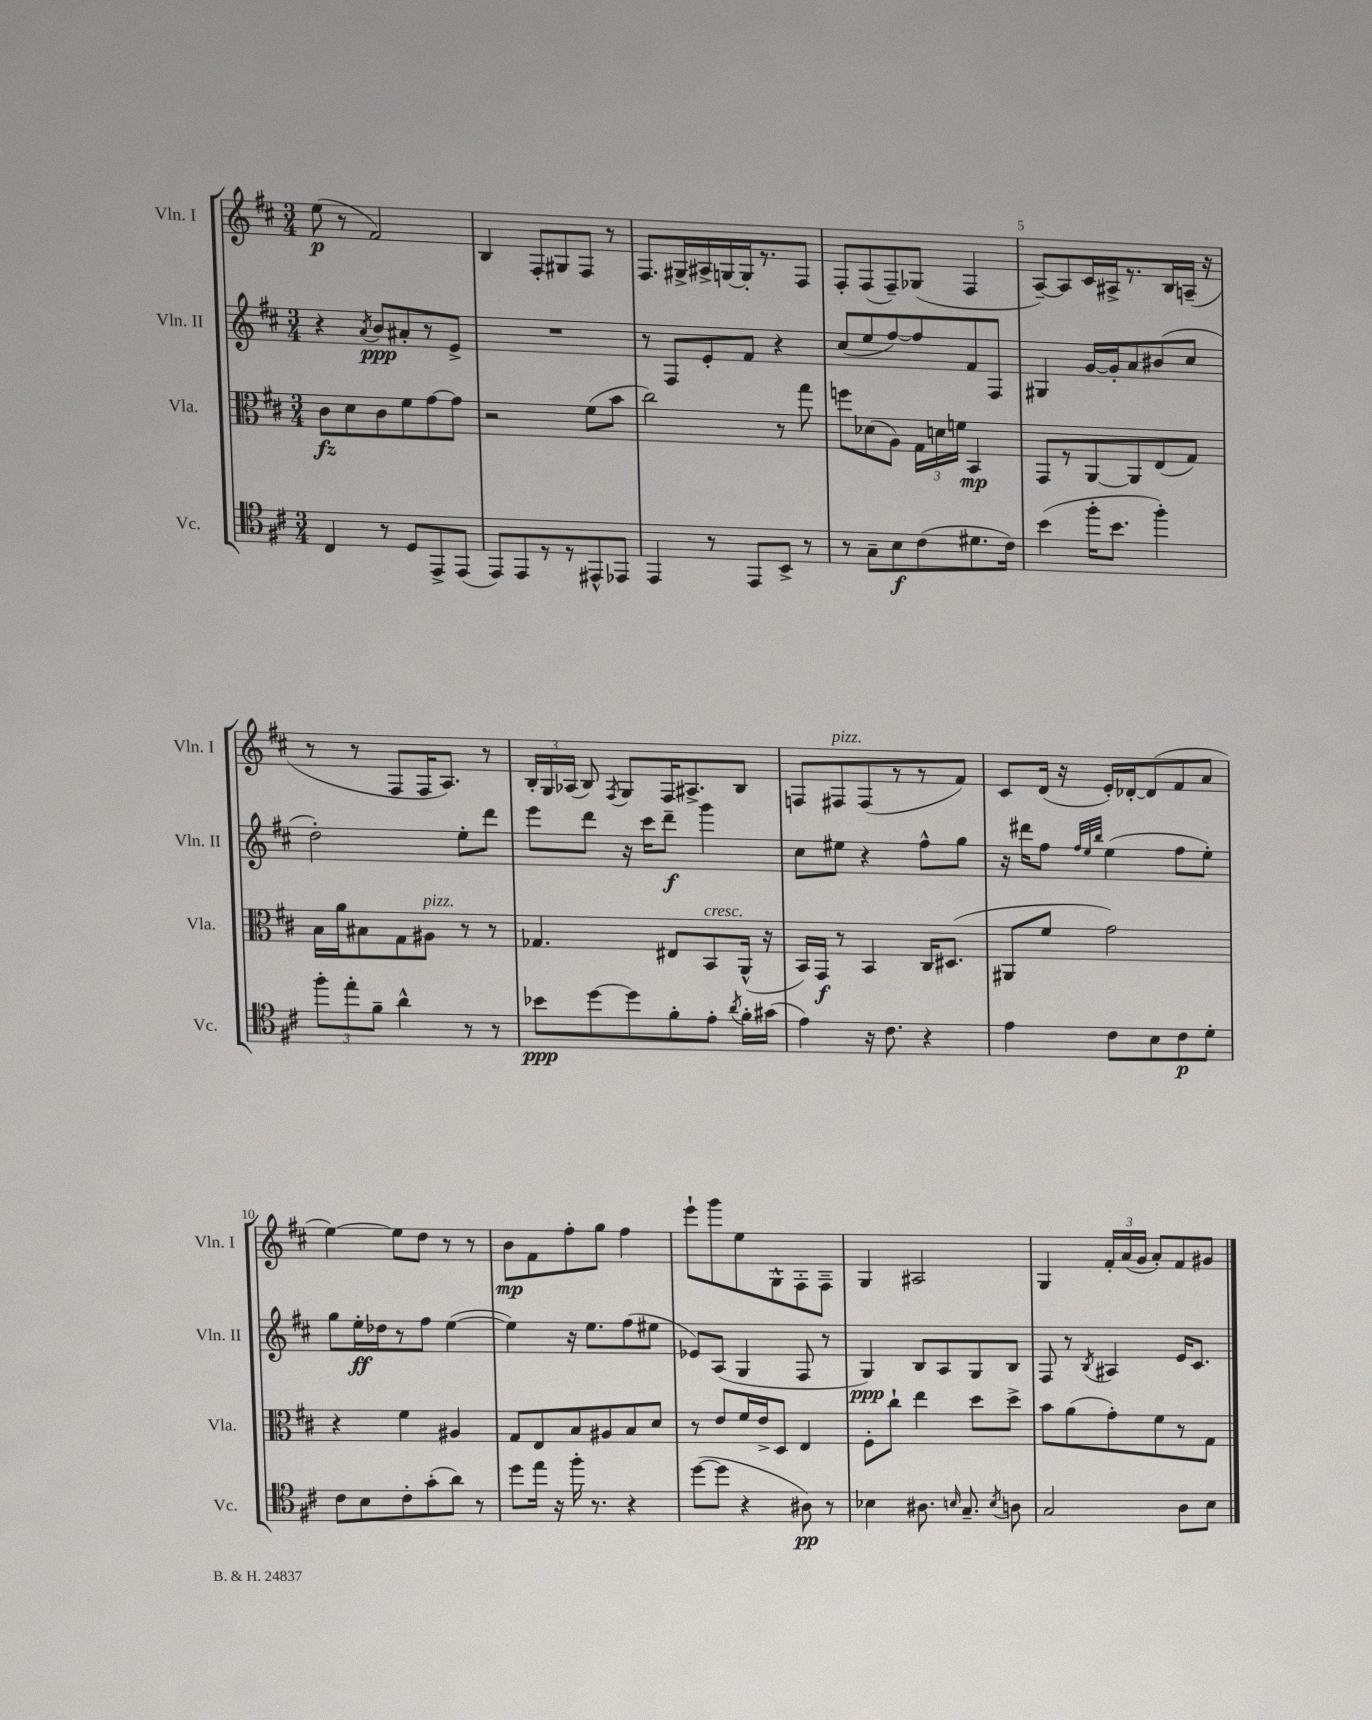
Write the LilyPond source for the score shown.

<<
\new StaffGroup <<
\new Staff = "s0" \with { instrumentName = "Vln. I" shortInstrumentName = "Vln. I" } {
    \clef treble \key d \major \numericTimeSignature \time 3/4
    \autoBeamOff e''8\p( r8 fis'2) |
    b4 fis8[-. gis8 fis8] r8 |
    fis8.[ gis16-> ais16-> g16~ g16-. r8. fis8] |
    fis8[-. fis8( fis8--) ges8]( fis4 |
    a8[~--) a8 cis'16 ais16-> r8. b16 a16]--( r16 |
    r8 r8 fis8[ fis16 a8.]) r8 |
    \tuplet 3/2 { b16[-. g16 aes16]( } b8) \acciaccatura { fis8 } g8[ fis16 ais8.-> b8] |
    f8[ fis8^\markup { \italic "pizz." } fis8( r8 r8 fis'8]) |
    cis'8[ d'16]( r16 e'16[-.) des'16~-. des'8( fis'8 a'8] |
    e''4~) e''8[ d''8] r8 r8 |
    b'8[\mp fis'8 fis''8-. g''8] fis''4 |
    e'''8[-! g'''8 e''8 g8-^ fis8-. fis8]-- |
    g4 ais2 |
    g4 \tuplet 3/2 { fis'16[-. a'16( g'16] } a'8[-.) fis'8 gis'8] \bar "|." |
}
\new Staff = "s1" \with { instrumentName = "Vln. II" shortInstrumentName = "Vln. II" } {
    \clef treble \key d \major \numericTimeSignature \time 3/4
    \autoBeamOff r4 \acciaccatura { a'8 } b'8[\ppp ais'8-. r8 e'8]-> |
    R2. |
    r8 fis8[ e'8-. fis'8] r4 |
    cis''8[( e''8 fis''8~) fis''8 fis'8 fis8] |
    gis4 g'16[~ g'16-. a'8 bis'8( cis''8] |
    d''2-.) e''8[-. d'''8] |
    e'''8[ d'''8] r16 cis'''16[ d'''8]--\f g'''4 |
    cis''8[ eis''8] r4 fis''8[-^ g''8] |
    r16 dis'''16[ fis''8] \grace { fis''32[ e''32 b''32] } e''4( fis''8[ e''8]-.) |
    g''8[ e''16-.\ff des''16 r8 fis''8] e''4~( |
    e''4) r16 e''8.[ fis''8( eis''8] |
    ees'8[) a8]( g4 fis8 r8 |
    g4\ppp) b8[ a8 g8 b8] |
    fis8 r8 \acciaccatura { b8 } ais4 e'16[ cis'8.] \bar "|." |
}
\new Staff = "s2" \with { instrumentName = "Vla." shortInstrumentName = "Vla." } {
    \clef alto \key d \major \numericTimeSignature \time 3/4
    \autoBeamOff cis'8[\fz d'8 cis'8 fis'8 g'8~ g'8] |
    r2 fis'8[( b'8] |
    cis''2) r8 g''8 |
    f''8[ des'8( a8]) \tuplet 3/2 { g16[ d'16 f'16] } b,4\mp |
    g,8[ r8 a,8~ a,8 e8( g8]) |
    b16[ a'16 bis8 g8 ais8]^\markup { \italic "pizz." } r8 r8 |
    ges4. eis8[ b,8^\markup { \italic "cresc." } a,16]-^( r16 |
    b,16[) g,16]\f r8 b,4 cis16[ dis8.]( |
    ais,8[ fis'8] g'2) |
    r4 fis'4 ais4 |
    g8[ e8 b8 ais8 b8 d'8] |
    r8 e'8[ fis'16 e'16-> d8] e4 |
    fis8[-. cis''8]-! e''4 d''8[ d''8]-> |
    b'8[ a'8( g'8-.) fis'8 r8 g8] \bar "|." |
}
\new Staff = "s3" \with { instrumentName = "Vc." shortInstrumentName = "Vc." } {
    \clef tenor \key d \major \numericTimeSignature \time 3/4
    \autoBeamOff cis4 r8 d8[ e,8-> e,8]( |
    e,8[) e,8 r8 r8 eis,8-^ ees,8] |
    e,4 r8 e,8[ b,8]-> r8 |
    r8 g8[-- b8\f cis'8( dis'8. cis'16]) |
    b'4( fis''16[-. b'8.] fis''4-.) |
    \tuplet 3/2 { fis''8[-. e''8-. fis'8]-- } a'4-^ r8 r8 |
    bes'8[\ppp d''8~ d''8 fis'8-. e'8]-. \acciaccatura { a'8 } fis'16[-. gis'16]( |
    e'4) r16 cis'8. r4 |
    e'4 cis'8[ b8 cis'8\p d'8]-. |
    cis'8[ b8 cis'8-. g'8-.( a'8]) r8 |
    d''8[ e''16] r16 fis''16-. r8. r4 |
    d''8[~( d''8] r4 ais8\pp) r8 |
    bes4 ais8. \grace { b16 } g8.-- \acciaccatura { b8 } a8 |
    g2 a8[ b8] \bar "|." |
}
>>
>>
\layout { \context { \Score \override BarNumber.break-visibility = ##(#f #t #t) barNumberVisibility = #(every-nth-bar-number-visible 5) } }
